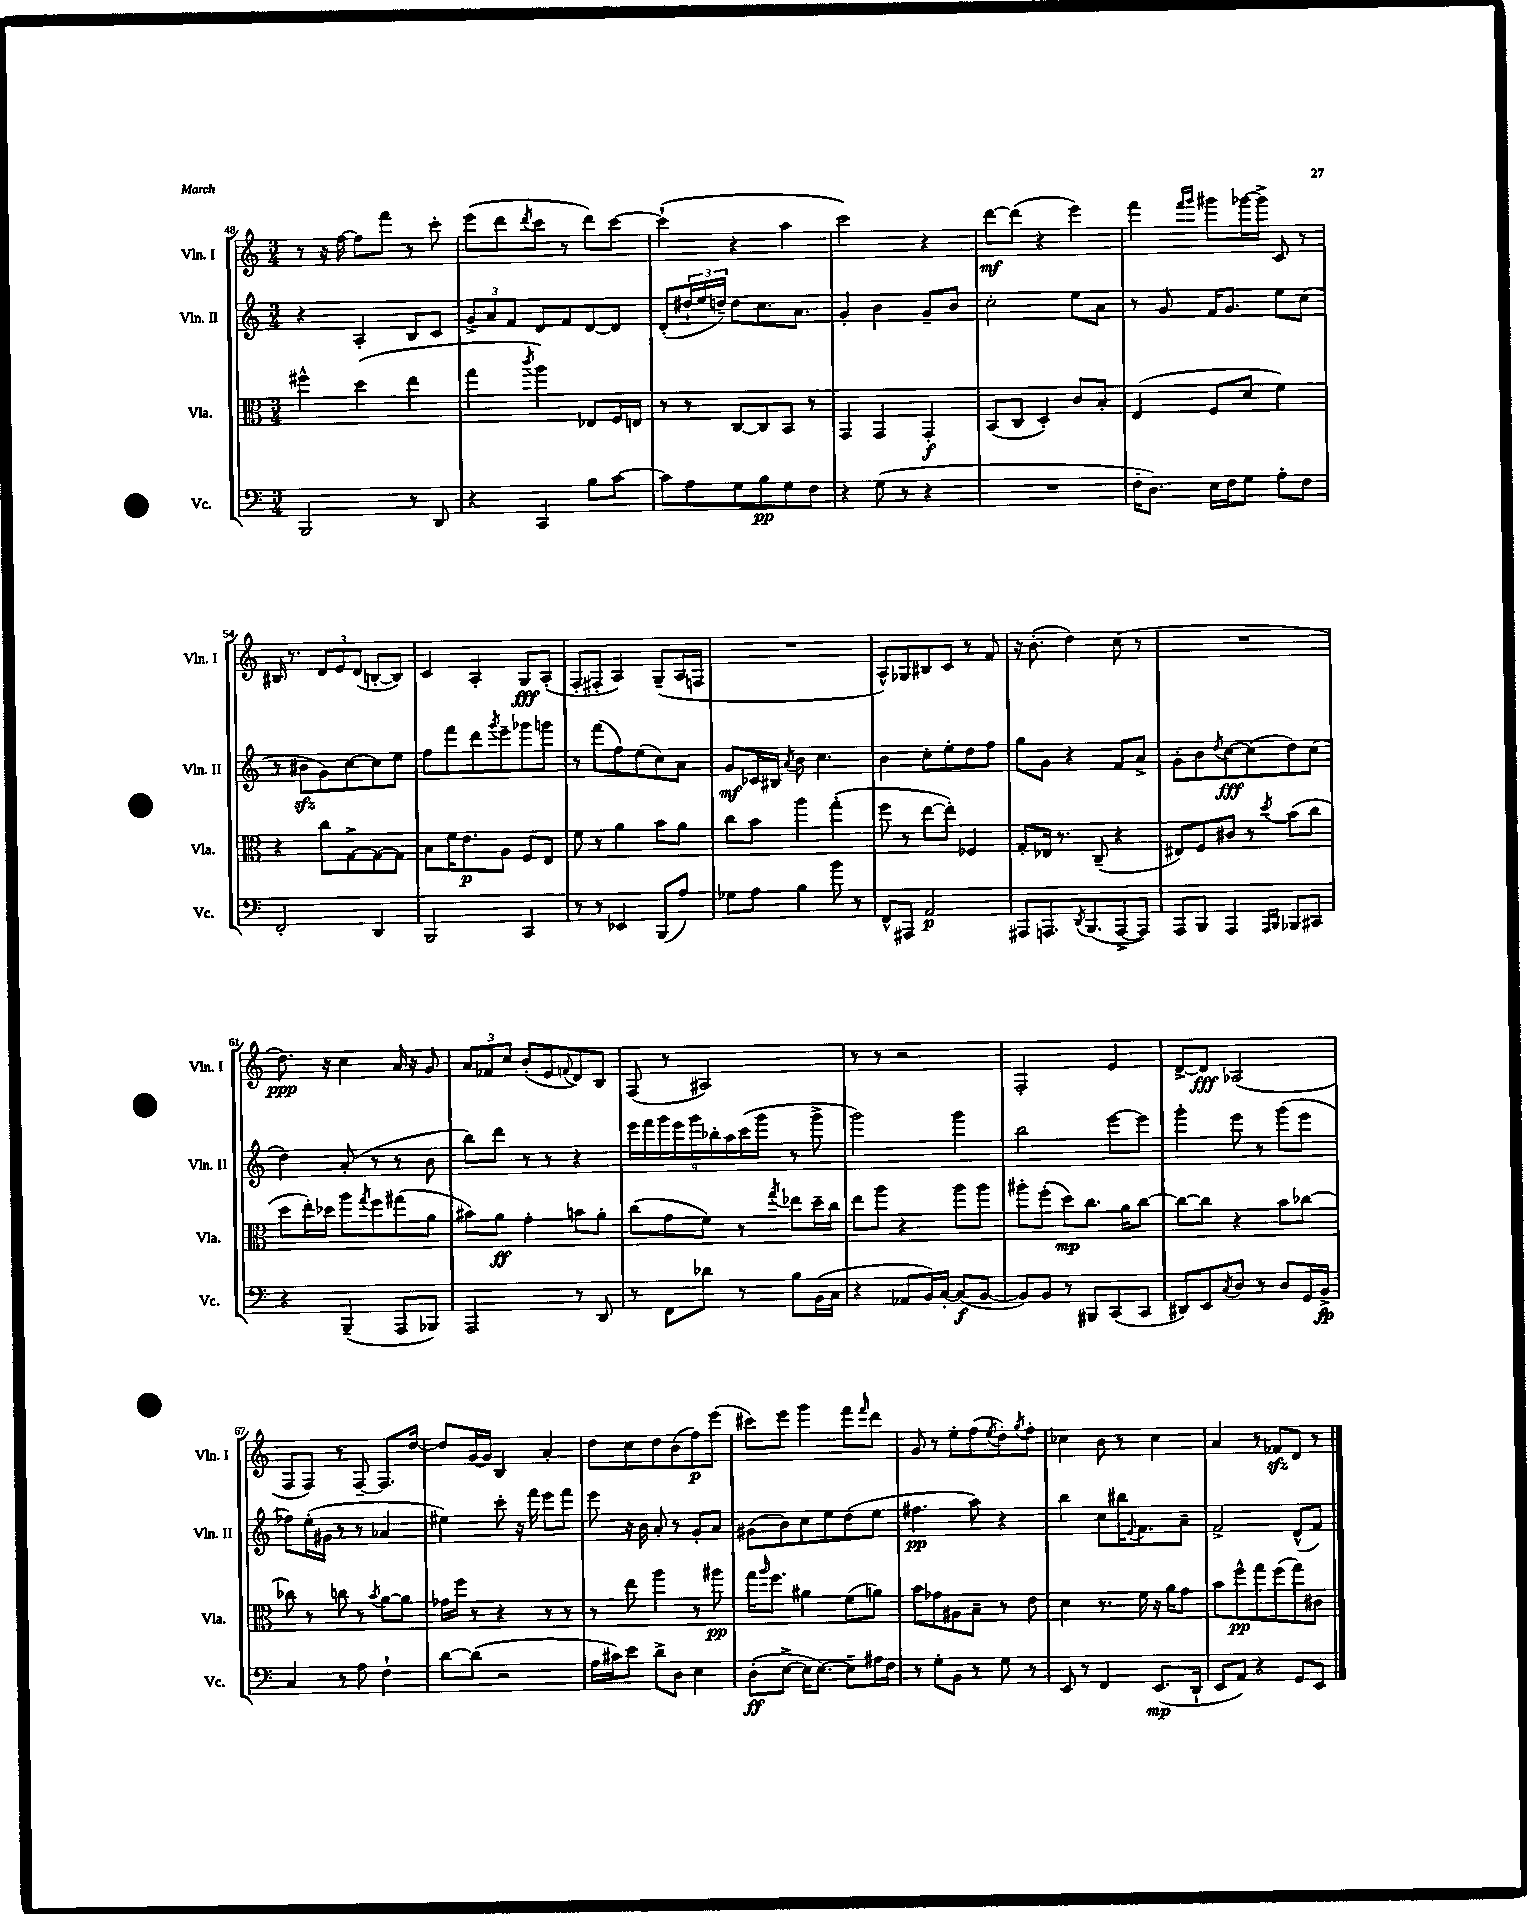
<<
\new StaffGroup <<
\new Staff = "s0" \with { instrumentName = "Vln. I" shortInstrumentName = "Vln. I" } {
    \clef treble \key c \major \numericTimeSignature \time 3/4
    r8 r16 f''16~ f''8 f'''8 r8 c'''8-. |
    e'''8( d'''8 \acciaccatura { d'''8 } c'''8 r8 d'''8) c'''8~ |
    c'''4-!( r4 a''4 |
    c'''2) r4 |
    d'''8~\mf d'''8( r4 e'''4) |
    f'''4 \grace { f'''16 g'''16 } gis'''8 ges'''16~ ges'''16-> c'8 r8 |
    bis16 r8. \tuplet 3/2 { d'8 e'8 d'8( } b8~-. b8) |
    c'4 a4-. g8\fff a8-.( |
    f8-. fis8-. a4) g8--( a16 f16 |
    R2. |
    a8-^) ges8 bis8 c'8 r8 f'8 |
    r16 b'8.-.( d''4) c''8( r8 |
    R2. |
    d''8.\ppp) r16 c''4 a'16 r16 g'8 |
    \tuplet 3/2 { a'8 fes'8 c''8 } b'8-.( e'8 \appoggiatura { f'8 } d'8) b8 |
    f8( r8 ais2) |
    r8 r8 r2 |
    f2-. e'4 |
    d'8~-> d'8\fff aes2( |
    f8 f8) r8 f8~-- f8. d''16~ |
    d''8 g'16~ g'16 b4 a'4-. |
    d''8 c''8 d''8 b'8( f''8\p) e'''8( |
    cis'''8) e'''8 g'''4 f'''8 \grace { f'''16 } d'''8 |
    g'8 r8 e''8-. f''8( \acciaccatura { e''8 } d''8-.) \acciaccatura { g''8 } f''8-. |
    ces''4 b'8 r8 ces''4 |
    a'4 r8 fes'8\sfz d'8 r8 \bar "|." |
}
\new Staff = "s1" \with { instrumentName = "Vln. II" shortInstrumentName = "Vln. II" } {
    \clef treble \key c \major \numericTimeSignature \time 3/4
    r4 a4-. b8 c'8 |
    \tuplet 3/2 { g'8-> a'8 f'8 } d'8 f'8 d'8~ d'8 |
    d'8-.( \tuplet 3/2 { dis''16-! e''16 d''16--) } d''8 c''8. a'8. |
    g'4-. b'4 g'8-- b'8 |
    c''2-. e''8 a'8 |
    r8 g'8 f'16 g'8. e''8 c''8( |
    r8 bis'8\sfz g'8) c''8~ c''8 e''8 |
    f''8 f'''8 d'''8 \acciaccatura { g'''8 } e'''8-- ges'''8 g'''8 |
    r8 f'''8( f''8) e''8( c''8) a'8 |
    g'8\mf ces'16 bis16 \acciaccatura { a'8 } b'8 c''4. |
    b'4 c''8-. e''8-. d''8 f''8 |
    g''8 g'8 r4 f'8 a'8-> |
    g'8-. b'8 \acciaccatura { d''8 } c''8~\fff c''8( d''8) c''8( |
    d''4) a'8-.( r8 r8 b'8 |
    b''8) d'''8 r8 r8 r4 |
    \tuplet 9/8 { e'''16 f'''16 g'''16 e'''16 g'''16 bes''16-. a''16 c'''16( g'''16 } r8 g'''8-> |
    g'''2) g'''4 |
    b''2 e'''8~ e'''8 |
    g'''4-. e'''8 r8 g'''8( e'''8 |
    fes''8) e''16-.( gis'16 r8 r8 aes'4 |
    eis''4) c'''8-. r16 f'''16 e'''8 f'''8 |
    e'''8 r16 b'16 a'8-. r8 g'8-. a'8 |
    gis'8( b'8) c''8 e''8 d''8( e''8 |
    fis''4.\pp a''8) r4 |
    b''4 c''8 bis''16 \appoggiatura { e'8 } f'8. a'8-- |
    f'2-> d'8-^( f'8) \bar "|." |
}
\new Staff = "s2" \with { instrumentName = "Vla." shortInstrumentName = "Vla." } {
    \clef alto \key c \major \numericTimeSignature \time 3/4
    fis''4-^ d''4( e''4 |
    g''4 \acciaccatura { c'''8 } a''4) ees8 f16 e16 |
    r8 r8 c8~ c8 b,8 r8 |
    g,4 g,4 g,4-.\f |
    b,8( c8 d4-.) c'8 b8-. |
    e4( f8 d'8 f'4) |
    r4 c''8 g8~-> g8~ g8 |
    b8 f'16 e'8.\p a8 f8 e8 |
    f'8 r8 a'4 b'8 a'8 |
    c''8 b'8 a''4 g''4-.( |
    f''8 r8 e''8~ e''8-.) fes4 |
    g8-. ees16 r8. c8--( r4 |
    eis8) f8 cis'8 r8 \acciaccatura { d''8 } b'8( c''8 |
    d''8 e''16-.) des''16 a''8 \acciaccatura { g''8 } f''8 gis''8( a'8 |
    bis'8) a'8\ff g'4-. b'8 a'8-. |
    c''8( g'8 f'8) r8 \acciaccatura { g''8 } ees''8 d''16-- c''16 |
    e''8 a''8 r4 a''8 a''8 |
    ais''8-. f''8-.( d''8\mp) c''8. a'16 c''8~ |
    c''8~ c''8 r4 b'8 ces''8~ |
    ces''8 r8 c''8 r8 \acciaccatura { b'8 } a'8~ a'8 |
    ges'16 f''16 r8 r4 r8 r8 |
    r8 e''8 a''4 r8 ais''8\pp |
    g''16 \grace { a''16 } f''8. ais'4 f'8( a'8) |
    b'8 ges'8 ais8 b8-- r8 e'8 |
    d'4 r8. f'16 r16 a'16 g'8 |
    b'8 f''8-^\pp g''8 f''8( g''8) cis'8 \bar "|." |
}
\new Staff = "s3" \with { instrumentName = "Vc." shortInstrumentName = "Vc." } {
    \clef bass \key c \major \numericTimeSignature \time 3/4
    b,,2 r8 d,8 |
    r4 c,4 b8 c'8~ |
    c'8 a8 g8 b8\pp g8 f8 |
    r4 g8( r8 r4 |
    R2. |
    f16-. d8.) e16 f16 g8 a8-. f8 |
    f,2-. d,4 |
    b,,2 c,4 |
    r8 r8 ees,4 b,,8( a8) |
    ges8 a8 b4 b'8 r8 |
    f,8-^ ais,,8 a,2\p |
    ais,,8 a,,8. \acciaccatura { d,8 } b,,8.( a,,8~-> a,,8) |
    a,,8 b,,8 a,,4 \grace { a,,16 b,,16 } bes,,8 cis,8 |
    r4 b,,4--( a,,8 bes,,8) |
    a,,2 r8 d,8 |
    r8 f,8 des'8 r8 b8 b,16( c16 |
    r4 aes,8 b,16) c16~-. c8\f( b,8~ |
    b,8) b,8 r8 bis,,8 c,8( c,8 |
    dis,8) e,8 \acciaccatura { c8 } d8 r8 d8 g,16 b,16->\fp |
    c4 r8 a8 f4-! |
    d'8~ d'8( r2 |
    a16 cis'16) e'8 d'8-> d8 e4 |
    d8-.\ff( e8~-> e16 e8.~) e8-- ais16 f16 |
    r8 g8-. b,8 r8 g8 r8 |
    e,8 r8 f,4 e,8.\mp( d,16-! |
    e,8 a,8) r4 g,8 e,8 \bar "|." |
}
>>
>>
\layout { \context { \Score currentBarNumber = #48 } }
